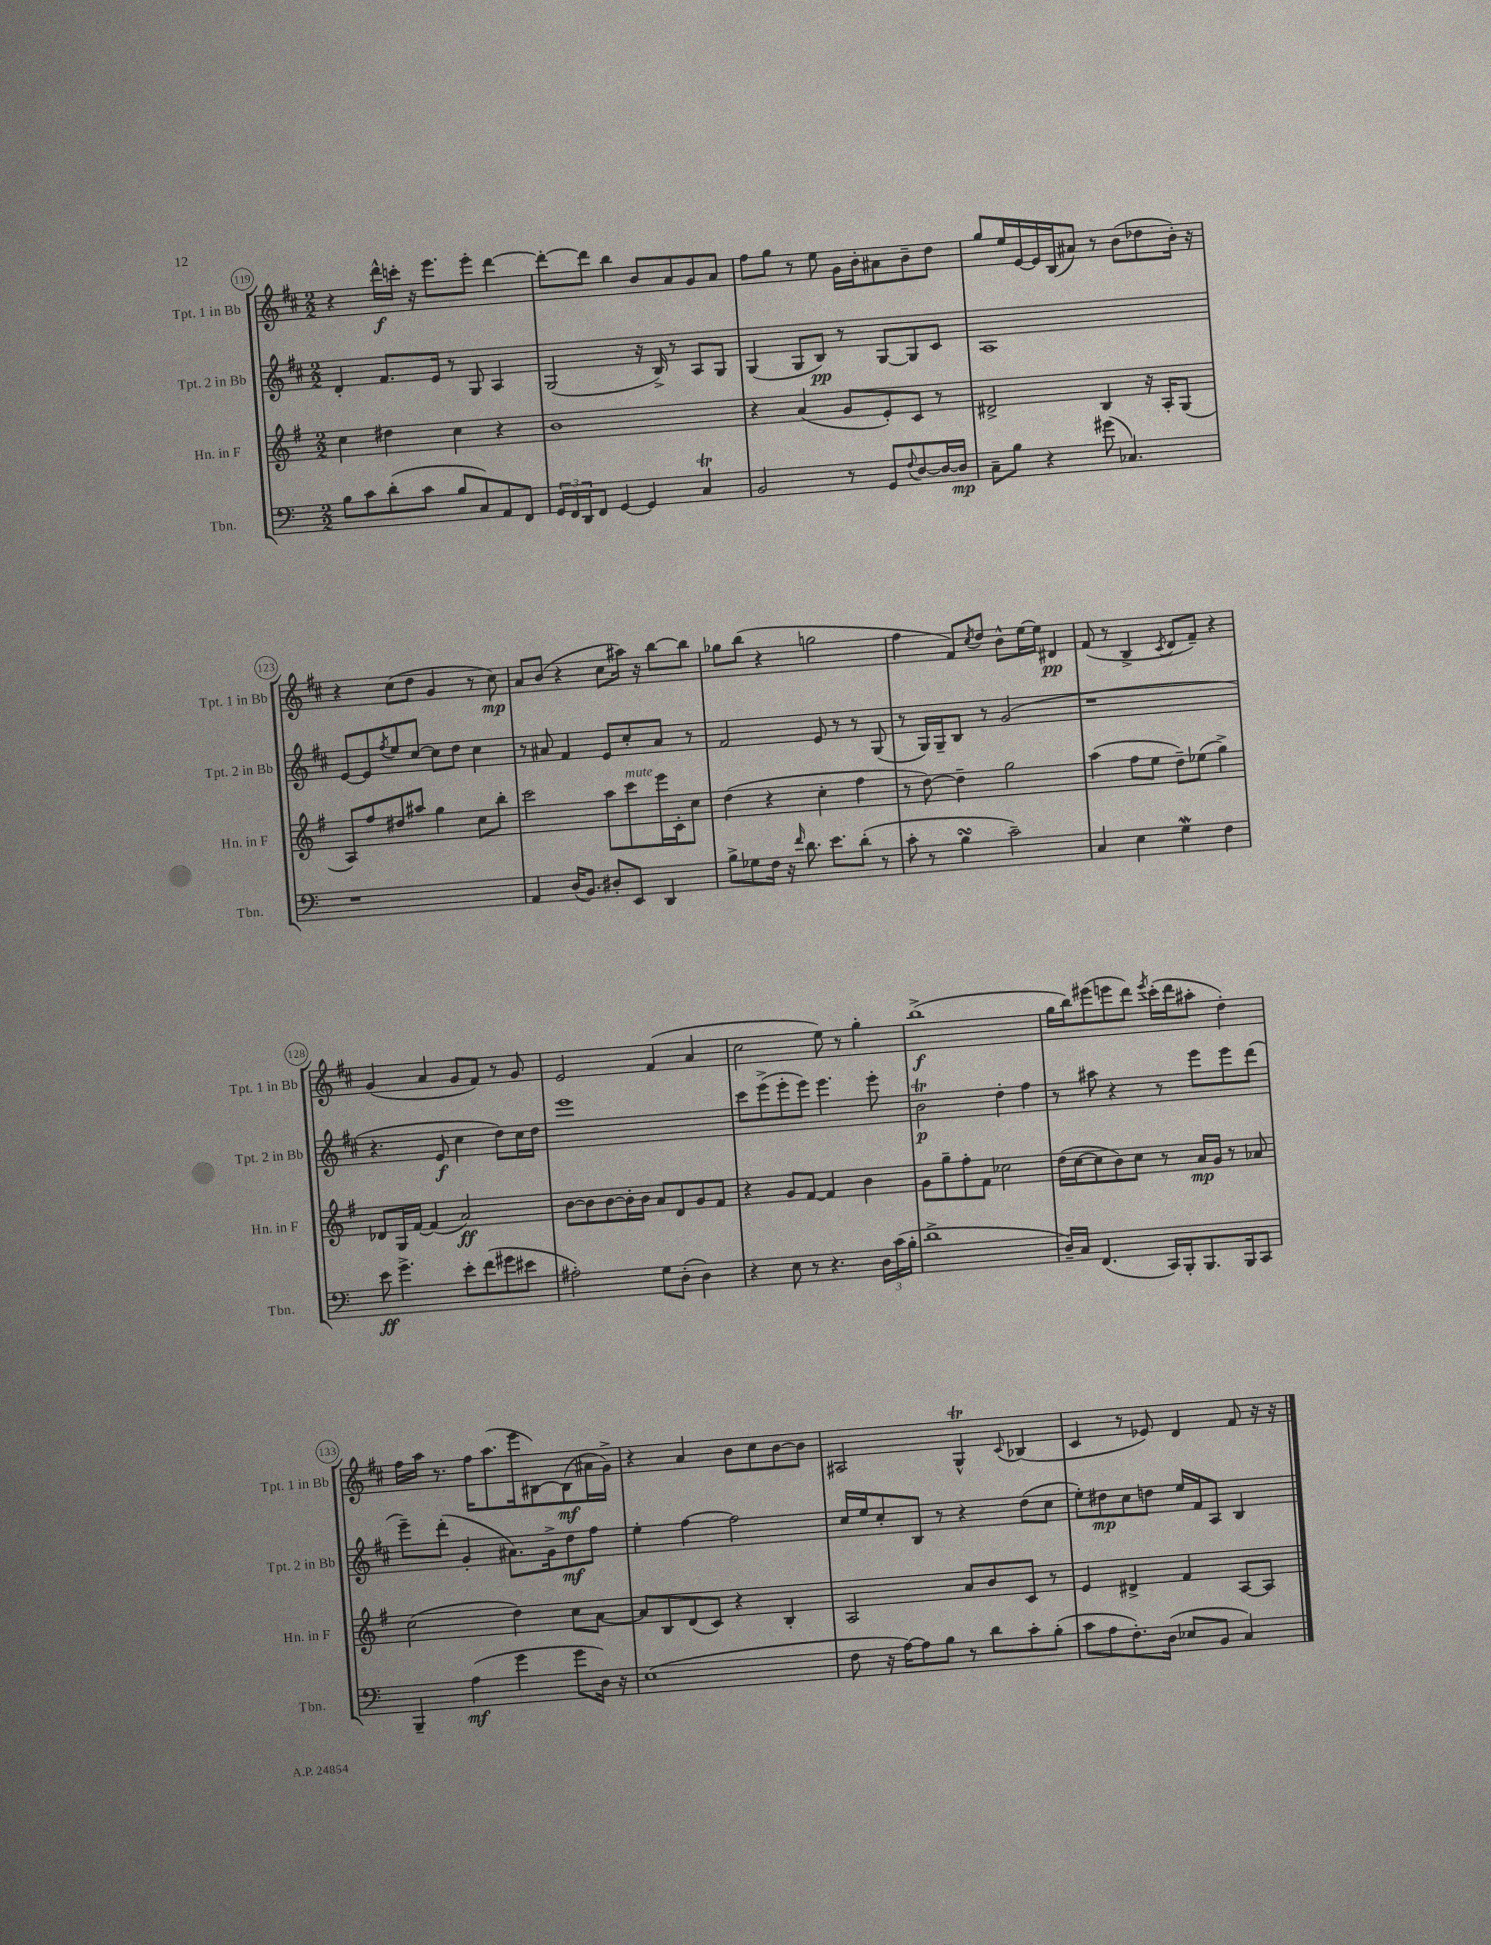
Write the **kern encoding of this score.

**kern	**kern	**kern	**kern
*staff4	*staff3	*staff2	*staff1
*clefF4	*clefG2	*clefG2	*clefG2
*k[]	*k[f#]	*k[f#c#]	*k[f#c#]
*M2/2	*M2/2	*M2/2	*M2/2
8B\L	4cc\	4d'/	4r
8c\	.	.	.
(8d'\	4dd#\	8.f#/L	16ddd^^\LL
.	.	.	16ccc'\JJ
8c\J	.	.	16r
.	.	16e/Jk	8.eee\L
8B/L	4cc\	8r	.
8C/)	.	8G/	8eee'\J
8AA/	4r	4A/	[4ddd\
8FF/J	.	.	.
=	=	=	=
24GG/LL	1b	(2G/	8ddd'\_L
24FF/	.	.	.
24DD/J	.	.	.
8FF/J	.	.	8ddd\]J
[4GG/	.	.	4bb\
4GG/]	.	16r	8b/L
.	.	16B^/)	.
.	.	8r	8a/
4C/	.	8A/L	8g/
.	.	8G/J	8a/J
=	=	=	=
2BB/	4r	(4G/	8ff#\L
.	.	.	8gg\J
.	(4a/	8G/L	8r
.	.	8B/J)	8ee\
8r	8g/L	8r	16g\LL
.	.	.	16b'\J
8GG/L	8e'/)	[8G/L	8a#\
8qqF/	.	.	.
[8D/	8c/J	8G/]	8b~\
16D/_L	8r	8c#/J	8dd\J
16D/]JJ	.	.	.
=	=	=	=
8C~\L	2d#^/	1A	8gg/L
8B\J	.	.	16ee/L
.	.	.	[16e/
4r	.	.	16e/]
.	.	.	(16B/J
.	.	.	8a#/J)
(8g#\	4B/	.	8r
4.C-/)	.	.	(8b\L
.	16r	.	8dd-\
.	16A'/LK	.	.
.	(8G/J	.	16b'\Jk)
.	.	.	16r
=	=	=	=
1r	8A/L)	[8e/L	4r
.	8ff#/	8e/]	.
.	.	8qff#/	.
.	8dd#/	8ee/	(8cc#\L
.	8aa#/J	[8cc#/J	8dd\J
.	4gg\	8cc#\]L	4g/
.	.	8dd\J	.
.	8cc\L	4cc#\	8r
.	8bb'\J	.	8cc#\)
=	=	=	=
4AA/	2ccc\	8r	8a/L
.	.	8a#/	(8b/J
(16D/LK	.	4f#/	4r
8.BB/J)	.	.	.
8D#'/L	8aa\L	8e/L	8cc#\L
8EE/J	8ccc\	8cc#'/	16aa#\Jk)
.	.	.	16r
4DD/	16eee\L	8a#/J	[8bb\L
.	16c'\J	.	.
.	8cc\J	8r	8bb\]J
=	=	=	=
8B^\L	(4dd\	2f#/	8gg-\L
8G-\	.	.	(8bb\J
16F\Jk	4r	.	4r
16r	.	.	.
16qqf/	.	.	.
8.d\	.	.	.
.	4cc'\	8e/	2gg\
8.e\L	.	.	.
.	.	8r	.
(8d'\J	4ff#\	8r	.
8r	.	(8G/	.
=	=	=	=
8c'\	8r	8r	4ff#\
8r	[8dd\)	16G/LL)	.
.	.	16G~/J	.
4B\	4dd~\]	8B/J	8f#/L)
.	.	.	8qcc#/
.	.	8r	8dd/J
2c~\)	2gg\	(2g/	8b^^\L
.	.	.	[16ee\L
.	.	.	16ee\]JJ
.	.	.	4d#/
=	=	=	=
4C/	(4aa\	1r	(8f#/
.	.	.	8r
4E\	8ff#\L	.	4B^/
.	8ee\J	.	.
.	.	.	8qc#/
4G\	8dd~\L)	.	8d/L
.	(8ee-\J	.	8f#~/J)
4F\	4gg^\)	.	4r
=	=	=	=
8e\	8d-/L	4.r	(4g/
4.g^\	16G/L	.	.
.	[16f#/JJ	.	.
.	(4f#/]	.	4a/
.	.	8e/	.
8e'\L	2a/)	4cc#\	8g/L
(8f\	.	.	8f#/J)
8g#\	.	8dd\L)	8r
8e#\J	.	16cc#\L	8g/
.	.	16dd\JJ	.
=	=	=	=
2A#'\)	[8b\L	1eee	2e/
.	8b\]	.	.
.	[8b\	.	.
.	16b'\]L	.	.
.	16b\JJ	.	.
8G\L	8a/L	.	(4f#/
(8D'\J	8d/	.	.
4D\)	8g/	.	4a/
.	8f#/J	.	.
=	=	=	=
4r	4r	8ccc#\L	2cc#\
.	.	(8eee^\	.
8E\	8g/L	8eee'\	.
8r	[8f#/J	8eee\J)	.
4.r	4f#/]	4.eee\	8ee\)
.	.	.	8r
.	4b\	.	4gg'\
24D\LL	.	8eee'\	.
(24c\	.	.	.
24B'\JJ	.	.	.
=	=	=	=
1d^	8g\L	2b\	(1bb^
.	8gg~\	.	.
.	8ff#'\	.	.
.	8f#\J	.	.
.	2cc-\	4dd'\	.
.	.	4ff#\	.
=	=	=	=
16D~/LL)	(16dd\LL	8r	16gg\LL
16C/JJ	[16cc\J	.	16bb\J)
(4.FF/	8cc\]	8aa#\	(8eee#\
.	8b\)	4r	8eee\
.	8cc\J	.	8ddd\J)
.	.	.	8qeee/
16CC/LL)	8r	8r	(16ccc#'\LL
16BBB'/J	.	.	16ddd\J
8.BBB/	16a/LL	8eee\L	8aa#'\J
.	16g/JJ	.	.
.	8r	8eee\	4dd'\)
16BBB/k	.	.	.
8CC/J	8a-/	(8ddd\J	.
=	=	=	=
4BBB~/	(2cc\	8eee~\L)	16ff#\LL
.	.	.	16aa\JJ
.	.	(8ddd'\J	8.r
(4A\	.	4g'/	.
.	.	.	16ff#\LK
.	.	.	(8.aa\
4g\	4dd\)	8.a#\L)	.
.	.	.	16eee\k
.	.	.	[8B#\)
.	.	16g^\k	.
8g\L	8cc\L	8dd\	(8B#\]
16D\Jk)	[8a\J	8ff#\J	16a#\L
16r	.	.	16g^\JJ)
=	=	=	=
(1E	8a/]L	4ee'\	4r
.	8B/	.	.
.	(8d/	[4ff#\	4a/
.	8c/J)	.	.
.	4r	2ff#\]	8b\L
.	.	.	8cc#\
.	4B'/	.	[8b\
.	.	.	8b\]J
=	=	=	=
8F\	2A/	16cc#/LL	2A#/
.	.	16ee/J	.
16r	.	8cc#'/	.
[16A\LK)	.	.	.
8A\]	.	8B/J	.
8B\J	.	8r	.
8r	8a/L	4r	4G^^/
8d\L	8b/	.	.
.	.	.	8qqc#/
8c'\	8c/J	(8dd\L	(4B-/
(8B'\J	8r	8cc#\J	.
=	=	=	=
8c\L	4e/	8ee'\L)	4c#/
8A\	.	8dd#\	.
8.F'\)	4d#^/	8cc#\	8r
.	.	8dd\J	8e-/)
(16D\Jk	.	.	.
8E-/L	4f#/	16ee/LL	4d/
.	.	16f#/J	.
8BB/J	.	8A/J	.
4C/)	[8A/L	4B/	8f#/
.	8A/]J	.	16r
.	.	.	16r
==	==	==	==
*-	*-	*-	*-
